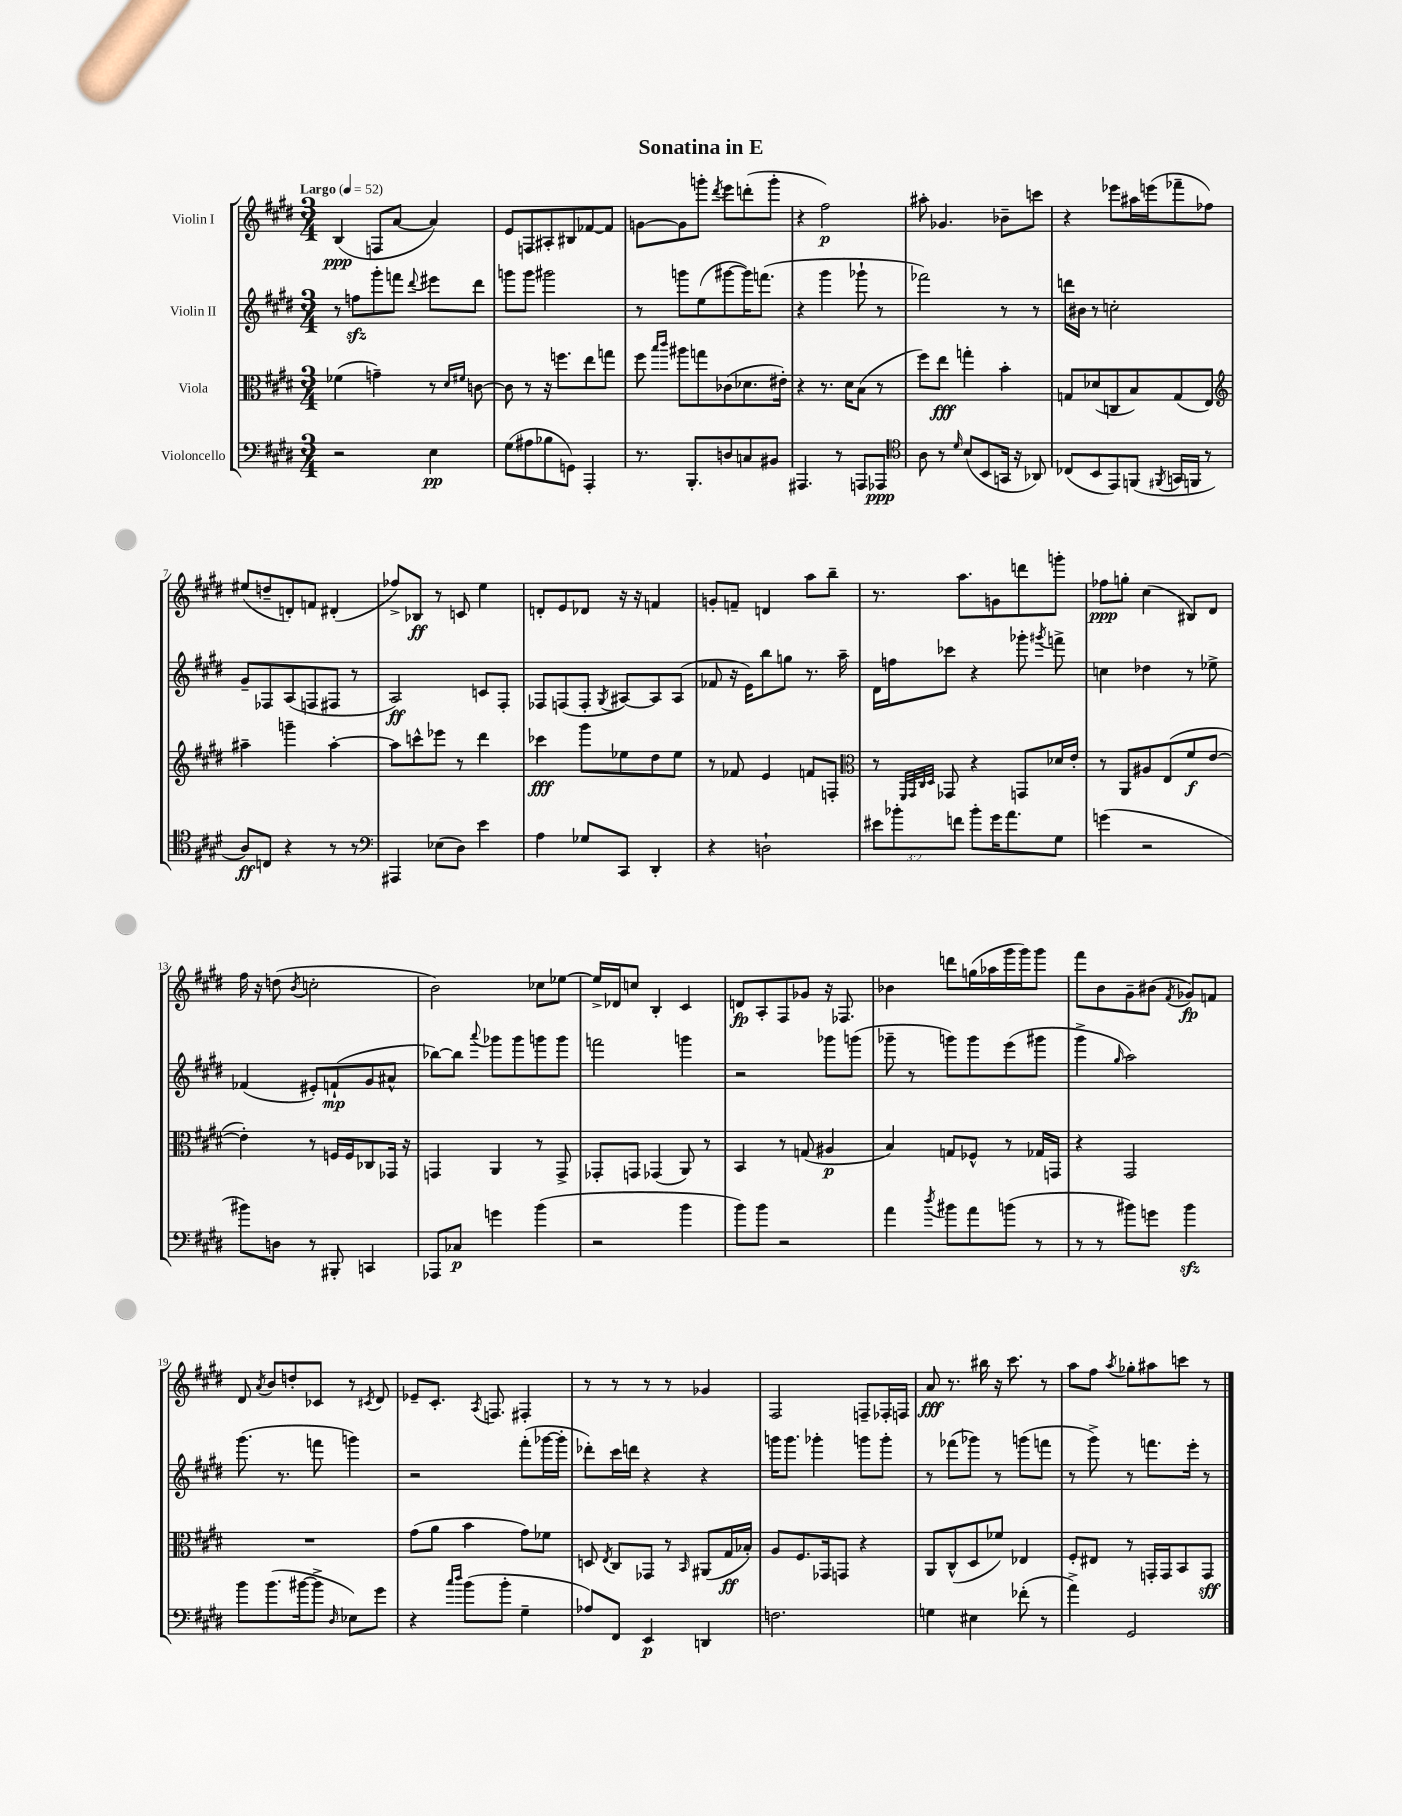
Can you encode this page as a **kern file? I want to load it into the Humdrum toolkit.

**kern	**dynam	**kern	**dynam	**kern	**dynam	**kern	**dynam
*part4	*part4	*part3	*part3	*part2	*part2	*part1	*part1
*staff4	*staff4	*staff3	*staff3	*staff2	*staff2	*staff1	*staff1
*I"Violoncello	*	*I"Viola	*	*I"Violin II	*	*I"Violin I	*
*clefF4	*	*clefC3	*	*clefG2	*	*clefG2	*
*k[f#c#g#d#]	*	*k[f#c#g#d#]	*	*k[f#c#g#d#]	*	*k[f#c#g#d#]	*
*M3/4	*	*M3/4	*	*M3/4	*	*M3/4	*
*MM52	*	*MM52	*	*MM52	*	*MM52	*
=1	=1	=1	=1	=1	=1	=1	=1
!	!	!	!	!	!	!LO:TX:a:B:t=Largo	!
2r	.	(4f-X\	.	8r	.	(4B/	ppp
.	.	.	.	8ffnzz\L	.	.	.
.	.	4gn~\)	.	8ggg#'\	.	8Fn/L	.
.	.	.	.	8fffn\J	.	[8a/J	.
.	.	.	.	8qqddd#/	.	.	.
4E\	pp	8r	.	8eee#X\L	.	4a/])	.
.	.	16qqd#/LL	.	.	.	.	.
.	.	16qqf#X/JJ	.	.	.	.	.
.	.	[8cn\	.	8ddd#\J	.	.	.
=2	=2	=2	=2	=2	=2	=2	=2
(8G#\L	.	8c\]	.	8gggn\L	.	8e/L	.
8A#X\	.	8r	.	8ggg\J	.	8Fn/	.
8B-X\	.	16r	.	2ggg#X\	.	8A#X'/	.
.	.	8.ffn\L	.	.	.	.	.
8GGn\J)	.	.	.	.	.	8B#X/	.
4AAA'/	.	8ee\	.	.	.	[8f-X/	.
.	.	8ggn\J	.	.	.	8f-/J]	.
=3	=3	=3	=3	=3	=3	=3	=3
8.r	.	8ff#\	.	8r	.	[8gn\L	.
.	.	16qqbb/LL	.	.	.	.	.
.	.	16qqccc#/JJ	.	.	.	.	.
.	.	8aa#X\L	.	8gggn\L	.	8g\]	.
8.BBB'/L	.	.	.	.	.	.	.
.	.	8ggn\	.	(8ee\	.	8gggn'\J	.
.	.	.	.	.	.	8qddd#/	.
8Dn/	.	(8c-X\	.	[8ggg#X\	.	8eee\L	.
8Cn/	.	8.d-X\	.	16ggg#\K])	.	(8dddn'\	.
.	.	.	.	(8.fffn\J	.	.	.
8BB#X/J	.	.	.	.	.	8ggg'\J	.
.	.	16e#X'\Jk)	.	.	.	.	.
=4	=4	=4	=4	=4	=4	=4	=4
4.AAA#X/	.	4r	.	4r	.	4r	.
.	.	8.r	.	4ggg#\	.	2ff#\)	p
8r	.	.	.	.	.	.	.
.	.	16d#\KL	.	.	.	.	.
8AAAn/L	.	(8B\J	.	8ggg-X`\	.	.	.
8AAA-X/J	ppp	8r	.	8r	.	.	.
=5	=5	=5	=5	=5	=5	=5	=5
*clefC4	*	*	*	*	*	*	*
8A\	.	8ff#\L)	.	2fff-X\)	.	8aa#X'\	.
8r	.	8ee\J	fff	.	.	4.g-X/	.
16qqd#/	.	.	.	.	.	.	.
(8B/L	.	4ggn'\	.	.	.	.	.
8BB/	.	.	.	.	.	.	.
16GGn/Jk	.	4b'\	.	8r	.	8b-X~\L	.
16r	.	.	.	.	.	.	.
8AA-X/)	.	.	.	8r	.	8cccn\J	.
=6	=6	=6	=6	=6	=6	=6	=6
(8C-X/L	.	8Gn/L	.	16dddn\LL	.	4r	.
.	.	.	.	16b#X\JJ	.	.	.
8BB/	.	(8d-X/	.	8r	.	.	.
8EE/)	.	8Cn/	.	2ccn'\	.	8eee-X\L	.
(8FFn/J	.	8B/)	.	.	.	16aa#X\L	.
.	.	.	.	.	.	(16eeen\J	.
8qFF#X/	.	.	.	.	.	.	.
16GGn/LL	.	(8G/	.	.	.	8fff-X~\	.
16FFn/JJ	.	.	.	.	.	.	.
8r	.	8E/J)	.	.	.	8ff-X\J)	.
!!LO:LB:g=z
=7	=7	=7	=7	=7	=7	=7	=7
*	*	*clefG2	*	*	*	*	*
8A/L)	ff	4aa#X~\	.	8g#~/L	.	(8ee#X/L	.
8Cn/J	.	.	.	8F-X/	.	8ddn~/	.
4r	.	4gggn~\	.	(8A/	.	8dn'/)	.
.	.	.	.	8Fn/	.	8fn/J	.
8r	.	[4aa#'\	.	8F#X/J	.	(4d#X'/	.
8r	.	.	.	8r	.	.	.
=8	=8	=8	=8	=8	=8	=8	=8
*clefF4	*	*	*	*	*	*	*
4AAA#X/	.	8aa#\L]	.	2A/)	ff	8ff-X^/L)	.
.	.	8cccn^^\	.	.	.	8B-X/J	ff
(8E-X\L	.	8eee-X\J	.	.	.	8r	.
8D#\J)	.	8r	.	.	.	8cn/	.
4e\	.	4ddd#\	.	8cn/L	.	4ee\	.
.	.	.	.	8F#'/J	.	.	.
=9	=9	=9	=9	=9	=9	=9	=9
4A\	.	4ccc-X\	fff	8F-X/L	.	8dn'/L	.
.	.	.	.	(8Fn/	.	8e/	.
8G-X/L	.	8ggg#\L	.	8F'/J	.	8d-X/J	.
.	.	.	.	8qG#/	.	.	.
8CC#/J	.	8ee-X\	.	[8A#X/L)	.	16r	.
.	.	.	.	.	.	16r	.
4DD#'/	.	8dd#\	.	8A#/]	.	4fn/	.
.	.	8ee-\J	.	(8A#/J	.	.	.
=10	=10	=10	=10	=10	=10	=10	=10
4r	.	8r	.	8f-X/	.	8gn'/L	.
.	.	8f-X/	.	16r	.	8fn~/J	.
.	.	.	.	16e\KL)	.	.	.
2Dn`\	.	4e/	.	8bb\	.	4dn/	.
.	.	.	.	8ggn\J	.	.	.
.	.	8fn/L	.	8.r	.	8aa\L	.
.	.	8Fn'/J	.	.	.	8bb~\J	.
.	.	.	.	16aa~\	.	.	.
=11	=11	=11	=11	=11	=11	=11	=11
*	*	*clefC3	*	*	*	*	*
12e#X\L	.	8r	.	16d#\LL	.	8.r	.
.	.	.	.	16ffn\J	.	.	.
12b-X'\	.	.	.	.	.	.	.
.	.	32qqFF#/LLL	.	.	.	.	.
.	.	32qqGG#/	.	.	.	.	.
.	.	32qqC#/	.	.	.	.	.
.	.	32qqD#/JJJ	.	.	.	.	.
.	.	8GG-X/	.	8ccc-X\J	.	.	.
12fn\J	.	.	.	.	.	.	.
.	.	.	.	.	.	8.aa\L	.
8b-'\L	.	4r	.	4r	.	.	.
16g#\K	.	.	.	.	.	8gn\	.
8.a\	.	.	.	.	.	.	.
.	.	8GGn/L	.	8ggg-X'\	.	8dddn\	.
.	.	.	.	8qggg#X/	.	.	.
8G#\J	.	16d-X/L	.	8fffn^\	.	8gggn'\J	.
.	.	16e'/JJ	.	.	.	.	.
=12	=12	=12	=12	=12	=12	=12	=12
(4gn\	.	8r	.	4ccn\	.	8ff-X\L	ppp
.	.	8AA/L	.	.	.	8ggn'\J	.
2r	.	8A#X/	.	4dd-X\	.	(4cc#\	.
.	.	(8E/	.	.	.	.	.
.	.	8f#/	f	8r	.	8B#X/L)	.
.	.	[8e/J	.	8ee-X^\	.	8d#/J	.
!!LO:LB:g=z
=13	=13	=13	=13	=13	=13	=13	=13
8b#X\L)	.	4e'\])	.	(4f-X/	.	16ff#\	.
.	.	.	.	.	.	16r	.
8Dn\J	.	.	.	.	.	(8ddn\	.
.	.	.	.	.	.	8qb/	.
8r	.	8r	.	8e#X'/L)	.	2ccn'\	.
8BBB#X'/	.	16Fn/LL	.	(8fn`/	mp	.	.
.	.	16F/J	.	.	.	.	.
4CCn/	.	8C-X/	.	8g#/	.	.	.
.	.	16GG-X/Jk	.	8a#X^^/J	.	.	.
.	.	16r	.	.	.	.	.
=14	=14	=14	=14	=14	=14	=14	=14
8AAA-X/L	.	4GGn/	.	[8bb-X\L)	.	2b\)	.
8C-X/J	p	.	.	8bb-\J]	.	.	.
.	.	.	.	8qqaaa/	.	.	.
4gn\	.	4AA/	.	8ggg-X\L	.	.	.
.	.	.	.	8ggg-\	.	.	.
(4b\	.	8r	.	8gggn\	.	8cc-X\L	.
.	.	8GG^/	.	8ggg\J	.	[8ee-X\J	.
=15	=15	=15	=15	=15	=15	=15	=15
2r	.	8GG-X'/L	.	2fffn\	.	16ee-^/LL]	.
.	.	.	.	.	.	16d-X/J	.
.	.	8GGn/J	.	.	.	8ccn/J	.
.	.	(4GG-X/	.	.	.	4B'/	.
4b\	.	8AA/)	.	4gggn\	.	4c#/	.
.	.	8r	.	.	.	.	.
=16	=16	=16	=16	=16	=16	=16	=16
8b\L)	.	4BB/	.	2r	.	8dn/L	fp
8b\J	.	.	.	.	.	8A'/	.
2r	.	8r	.	.	.	8F#/	.
.	.	(8Gn/	.	.	.	8g-X/J	.
.	.	4A#X/	p	8ggg-X\L	.	16r	.
.	.	.	.	.	.	8.F-X/	.
.	.	.	.	(8gggn\J	.	.	.
=17	=17	=17	=17	=17	=17	=17	=17
4a\	.	4B/)	.	8ggg-X~\	.	4b-X\	.
.	.	.	.	8r	.	.	.
8qdd#/	.	.	.	.	.	.	.
8b#X\L	.	8Gn/L	.	8gggn\L)	.	8dddn\L	.
8a\	.	8F-X^^/J	.	8ggg\	.	(16ggn\L	.
.	.	.	.	.	.	16aa-X\	.
(8bn\J	.	8r	.	(8eee\	.	16ggg#\	.
.	.	.	.	.	.	16ggg#\J)	.
8r	.	16G-X/LL	.	8ggg#X\J	.	8ggg#\J	.
.	.	16GGn/JJ	.	.	.	.	.
=18	=18	=18	=18	=18	=18	=18	=18
8r	.	4r	.	4ggg#^\	.	8fff#\L	.
8r	.	.	.	.	.	8b\	.
.	.	.	.	16qqgg#/	.	.	.
8b#X\L)	.	2GG#/	.	2aa\)	.	8g#~\	.
8gn\J	.	.	.	.	.	(8b#X\J	.
.	.	.	.	.	.	8qf#/	.
4b#zz\	.	.	.	.	.	8g-X/L)	fp
.	.	.	.	.	.	8fn/J	.
!!LO:LB:g=z
=19	=19	=19	=19	=19	=19	=19	=19
8b\L	.	2.r	.	(8.ggg#\	.	8d#/	.
.	.	.	.	.	.	8qa/	.
(8.b\	.	.	.	.	.	8b/L	.
.	.	.	.	8.r	.	.	.
.	.	.	.	.	.	8ddn'/	.
[16b#X\k	.	.	.	.	.	.	.
8b#^\J]	.	.	.	8fffn\	.	8c-X/J	.
16qqD#/	.	.	.	.	.	.	.
8E-X\L)	.	.	.	4gggn\)	.	8r	.
.	.	.	.	.	.	8qc#X/	.
8g#\J	.	.	.	.	.	8d#/	.
=20	=20	=20	=20	=20	=20	=20	=20
4r	.	(8g#\L	.	2r	.	8e-X~/L	.
.	.	8a\J	.	.	.	8.c#'/J	.
16qqcc#/LL	.	.	.	.	.	.	.
16qqdd#/JJ	.	.	.	.	.	.	.
(8b\L	.	4b\	.	.	.	.	.
.	.	.	.	.	.	8qA/	.
.	.	.	.	.	.	8.Fn/	.
8b'\J	.	.	.	.	.	.	.
4G#~\	.	8g#\L)	.	(8fff#'\L	.	4F#X'/	.
.	.	8f-X\J	.	[16ggg-X\L	.	.	.
.	.	.	.	16ggg-'\JJ]	.	.	.
=21	=21	=21	=21	=21	=21	=21	=21
8A-X/L)	.	8Dn/	.	8ddd-X'\L)	.	8r	.
.	.	8qE/	.	.	.	.	.
8FF#/J	.	8C#/L	.	16ccc#\L	.	8r	.
.	.	.	.	16dddn\JJ	.	.	.
4EE/	p	8GG-X/J	.	4r	.	8r	.
.	.	8r	.	.	.	8r	.
.	.	16qqBB/	.	.	.	.	.
4DDn/	.	(8AA#X/L	.	4r	.	4g-X/	.
.	.	16G#/L	ff	.	.	.	.
.	.	16B-X'/JJ)	.	.	.	.	.
=22	=22	=22	=22	=22	=22	=22	=22
2.Fn\	.	8A/L	.	16gggn\KL	.	2F#/	.
.	.	.	.	8.ggg\J	.	.	.
.	.	8.F#/	.	.	.	.	.
.	.	.	.	4ggg-X'\	.	.	.
.	.	16GG-X/k	.	.	.	.	.
.	.	8GGn/J	.	.	.	.	.
.	.	4r	.	8gggn\L	.	8Fn~/L	.
.	.	.	.	8ggg'\J	.	16F-X'/L	.
.	.	.	.	.	.	16Fn/JJ	.
=23	=23	=23	=23	=23	=23	=23	=23
4Gn\	.	8AA/L	.	8r	.	8a/	fff
.	.	(8C#^^/	.	(8fff-X\L	.	8.r	.
4E#X\	.	8D#/	.	8ggg-X\J)	.	.	.
.	.	.	.	.	.	16bb#X\	.
.	.	8f-X/J)	.	8r	.	16r	.
.	.	.	.	.	.	8.ccc#\	.
(8f-X'\	.	4E-X/	.	(8gggn\L	.	.	.
8r	.	.	.	8fffn\J	.	8r	.
=24	=24	=24	=24	=24	=24	=24	=24
4a^\)	.	8F#'/L	.	8r	.	8aa\L	.
.	.	8E#X/J	.	8ggg#^\)	.	8ff#\J	.
.	.	.	.	.	.	8qaa/	.
2GG#/	.	8r	.	8r	.	8gg-X'\L	.
.	.	16GGn'/LL	.	8.fffn\L	.	8aa#X\	.
.	.	16GG/J	.	.	.	.	.
.	.	8BB/	.	.	.	8cccn\J	.
.	.	.	.	16eee'\Jk	.	.	.
.	.	8GG/J	sff	8r	.	8r	.
==	==	==	==	==	==	==	==
*-	*-	*-	*-	*-	*-	*-	*-
